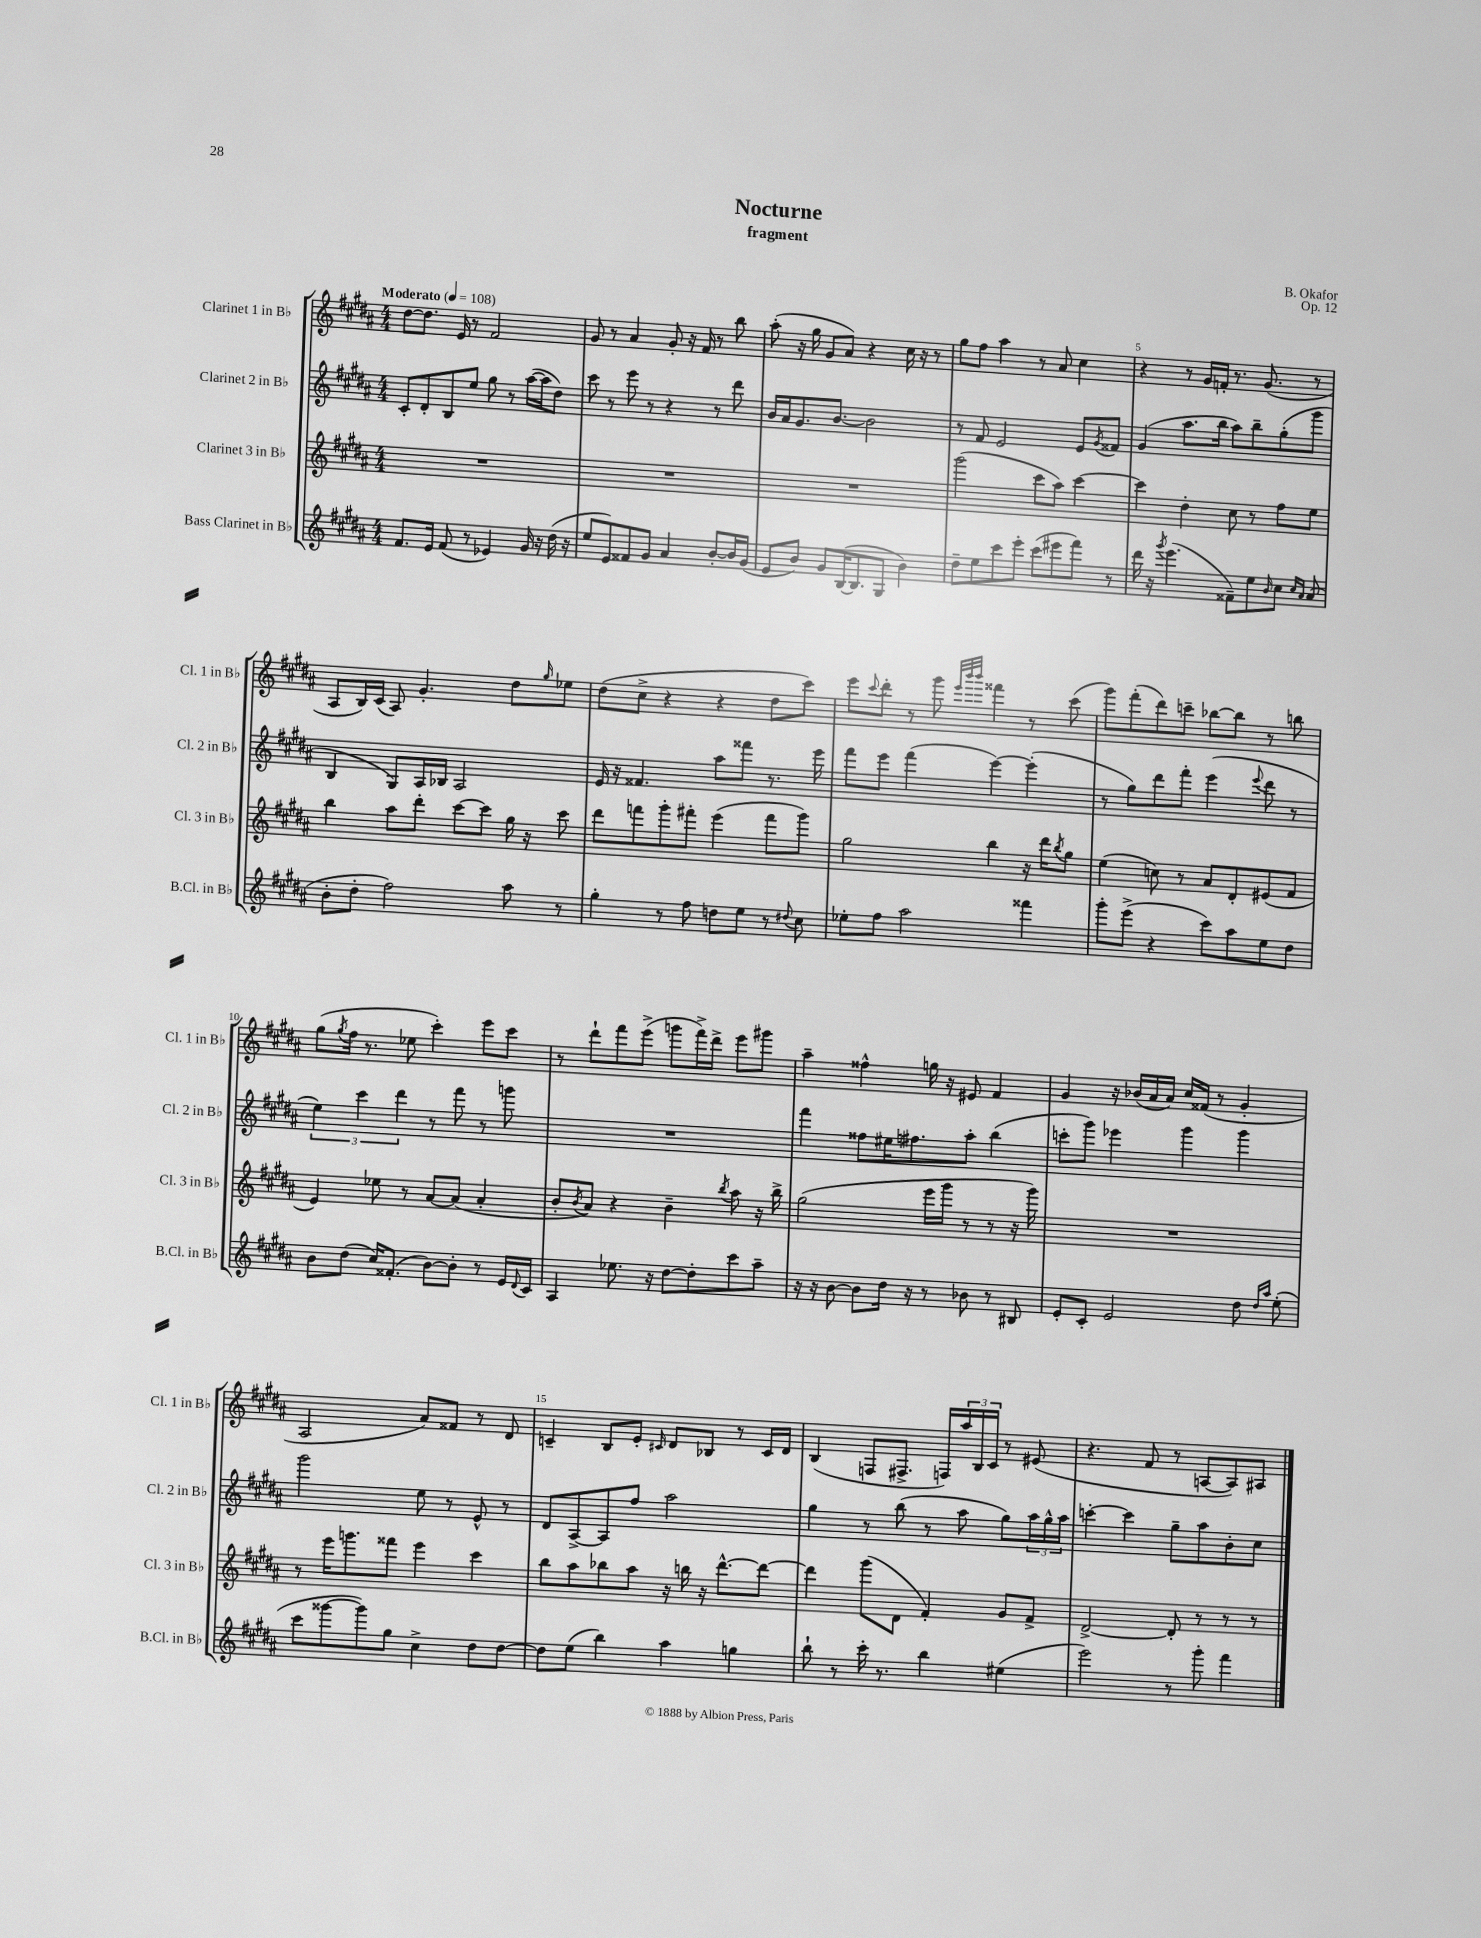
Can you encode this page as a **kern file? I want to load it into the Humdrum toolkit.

**kern	**kern	**kern	**kern
*staff4	*staff3	*staff2	*staff1
*clefG2	*clefG2	*clefG2	*clefG2
*k[f#c#g#d#a#]	*k[f#c#g#d#a#]	*k[f#c#g#d#a#]	*k[f#c#g#d#a#]
*M4/4	*M4/4	*M4/4	*M4/4
*MM108	*MM108	*MM108	*MM108
8.f#	1r	8c#'	[8dd#
.	.	8d#'	8.dd#]
16e	.	.	.
(8f#	.	8B	.
.	.	.	16e
8r	.	8ee	8r
4e-)	.	8gg#	2f#
.	.	8r	.
16g#	.	([16aa#	.
16r	.	16aa#]	.
(16dd#	.	8dd#)	.
16r	.	.	.
=	=	=	=
8ee	1r	8ccc#	8g#
8e)	.	8r	8r
8f##	.	8eee	4a#
8g#	.	8r	.
4a#	.	4r	8g#'
.	.	.	16r
.	.	.	16f#
[8b'	.	8r	8r
16b]	.	8ddd#	8bb
(16g#	.	.	.
=	=	=	=
8e	1r	16b	(8aa#'
.	.	16a#	.
8b)	.	8.g#	16r
.	.	.	16gg#
8g#	.	.	8g#
.	.	[8.b	.
([16B	.	.	8a#)
8.B]	.	.	.
.	.	2b]	4r
8G#	.	.	.
4b)	.	.	16cc#
.	.	.	16r
.	.	.	8r
=	=	=	=
8dd#~	(2ggg#	8r	8gg#
8ee	.	8f#	8ff#
8ccc#	.	2e	4aa#
8eee'	.	.	.
(8ccc#	8ccc#	.	8r
8eee#	8aa#)	.	8a#
8fff#)	[4ccc#	8e	4cc#
.	.	8qg#	.
8r	.	8f##	.
=	=	=	=
16ddd#	4ccc#]	(4g#	4r
16r	.	.	.
8qggg#	.	.	.
(4.eee	.	.	.
.	4dd#'	8.aa#	8r
.	.	.	16g#
.	.	16bb	16f'
8f##~)	8cc#	8aa#)	8.r
8ee	8r	8bb~	.
.	.	.	(8.g#
16qqb	.	.	.
8cc#	8ff#	(8gg#'	.
16qqcc#	.	.	.
16qqa#	.	.	.
(8a#	8ee	8ggg#	8r
=	=	=	=
8b'	4bb	4B	8A#
8dd#'	.	.	16B)
.	.	.	(16c#
2ff#)	8aa#	8G#)	8A#)
.	8ddd#'	16A#	4.g#'
.	.	16B-	.
.	[8ccc#	2A#	.
.	8ccc#]	.	.
8aa#	16gg#	.	8dd#
.	16r	.	.
.	.	.	16qqgg#
8r	8ccc#	.	8ee-
=	=	=	=
4gg#'	8ddd#	16e	(8dd#
.	.	16r	.
.	8fff	4.f##	8cc#^
8r	8ggg#'	.	4r
8ff#	8fff#'	.	.
8dd	(4eee	8aa#	4r
8ee	.	8fff##	.
8r	8fff#	8.r	8dd#
8qqdd#	.	.	.
8cc#	8ggg#)	.	8ccc#)
.	.	16eee	.
=	=	=	=
8ee-'	2gg#	8fff#	8eee
.	.	.	8qqccc#
8ff#	.	8eee	8ddd#'
2aa#	.	(4fff#	8r
.	.	.	8ggg#
.	.	.	32qqeee
.	.	.	32qqbbb
.	.	.	32qqbbb
.	4bb	[4eee)	4fff##
4fff##	16r	(4eee']	8r
.	16ddd#	.	.
.	8qbb	.	.
.	8gg#	.	(8ccc#
=	=	=	=
8ggg#'	(4ee	8r	8ggg#)
(8eee^	.	8gg#)	(8fff#'
4r	8cc)	8ddd#	8ddd#)
.	8r	8fff#'	8ccc~
8ccc#)	8a#	(4eee	[8bb-
8aa#	8d#'	.	8bb-]
.	.	8qqeee	.
8ee	(8e#	8ddd#	8r
8dd#	8f#	8r	8bb
=	=	=	=
8b	4e)	6ee)	(8gg#
.	.	.	8qgg#
(8dd#	.	.	16ff#
.	.	6ccc#	.
.	.	.	8.r
16cc#)	8ee-	.	.
(8.f##'	.	.	.
.	.	6ddd#	.
.	8r	.	8ee-
[8b)	[8a#	8r	4ccc#')
8b']	(8a#]	8fff#	.
8r	4a#'	8r	8eee
16e	.	8ggg	8ccc#
8qqd#	.	.	.
16c#	.	.	.
=	=	=	=
4A#	8b'	1r	8r
.	8qb	.	.
.	8a#)	.	8ddd#`
8.ee-	4r	.	8fff#
.	.	.	(8eee^
16r	.	.	.
[8dd#	4b~	.	8ggg
8dd#']	.	.	16fff#^)
.	.	.	16ddd#^
.	8qbb	.	.
8ccc#	8aa#	.	8eee
8aa#~	16r	.	8ggg#
.	16bb^	.	.
=	=	=	=
16r	(2gg#	4fff#	4aa#~
16r	.	.	.
[8b	.	.	.
8b]	.	8ff##	4ff##^^
16dd#	.	16ee#	.
16r	.	8.ff#	.
8r	16eee	.	16gg
.	16ggg#	.	16r
8b-	8r	8aa#'	8e#
8r	8r	(4bb	4f#
8B#	16r	.	.
.	16ggg#)	.	.
=	=	=	=
8e'	1r	8ccc'	4g#
8c#'	.	8ggg#)	.
2e	.	4eee-	16r
.	.	.	(16b-
.	.	.	16a#
.	.	.	16a#)
.	.	4ggg#	16cc#
.	.	.	(16f##
.	.	.	8r
8dd#	.	4ggg#	4g#'
16qqdd#	.	.	.
16qqaa#	.	.	.
(8ee'	.	.	.
=	=	=	=
8ccc#	8r	2ggg#	2A#
[8ggg##	16eee	.	.
.	8.ggg	.	.
8ggg##])	.	.	.
8gg#	8fff##	.	.
4cc#^	4eee	8ee	8a#)
.	.	8r	8f##
8dd#	4ccc#	8e^^	8r
[8dd#	.	8r	8d#
=	=	=	=
8dd#]	8bb	8d#	4c~
(8ee	8aa#	[8A#^	.
4bb)	8bb-	8A#]	8B
.	8aa#	8ff#	8e'
.	.	.	16qqc#
4aa#	16r	2aa#	8d#
.	16bb	.	.
.	16r	.	8B-
.	[8.ddd#^^	.	.
4gg	.	.	8r
.	8ddd#_	.	16c#
.	.	.	16d#
=	=	=	=
8bb`	4ddd#]	4gg#	(4B
8r	.	.	.
16ccc#'	(8ggg#	8r	8F
8.r	.	.	.
.	8d#	(8bb	8.F#^
4bb	4f#')	8r	.
.	.	.	16F)
.	.	8aa#	24aa#
.	.	.	24B
.	.	.	24c#
(4ee#	8g#	8gg#)	8r
.	8f#^	24aa#	(8e#
.	.	24gg#^^	.
.	.	24aa#	.
=	=	=	=
2eee)	[2d#^	[4ccc'	4.r
.	.	4ccc]	.
.	.	.	8f#
8r	8d#']	8gg#~	8r
8ggg#'	8r	8aa#	[8A
4fff#	8r	8b'	8A])
.	8r	8cc#	8A#
==	==	==	==
*-	*-	*-	*-
